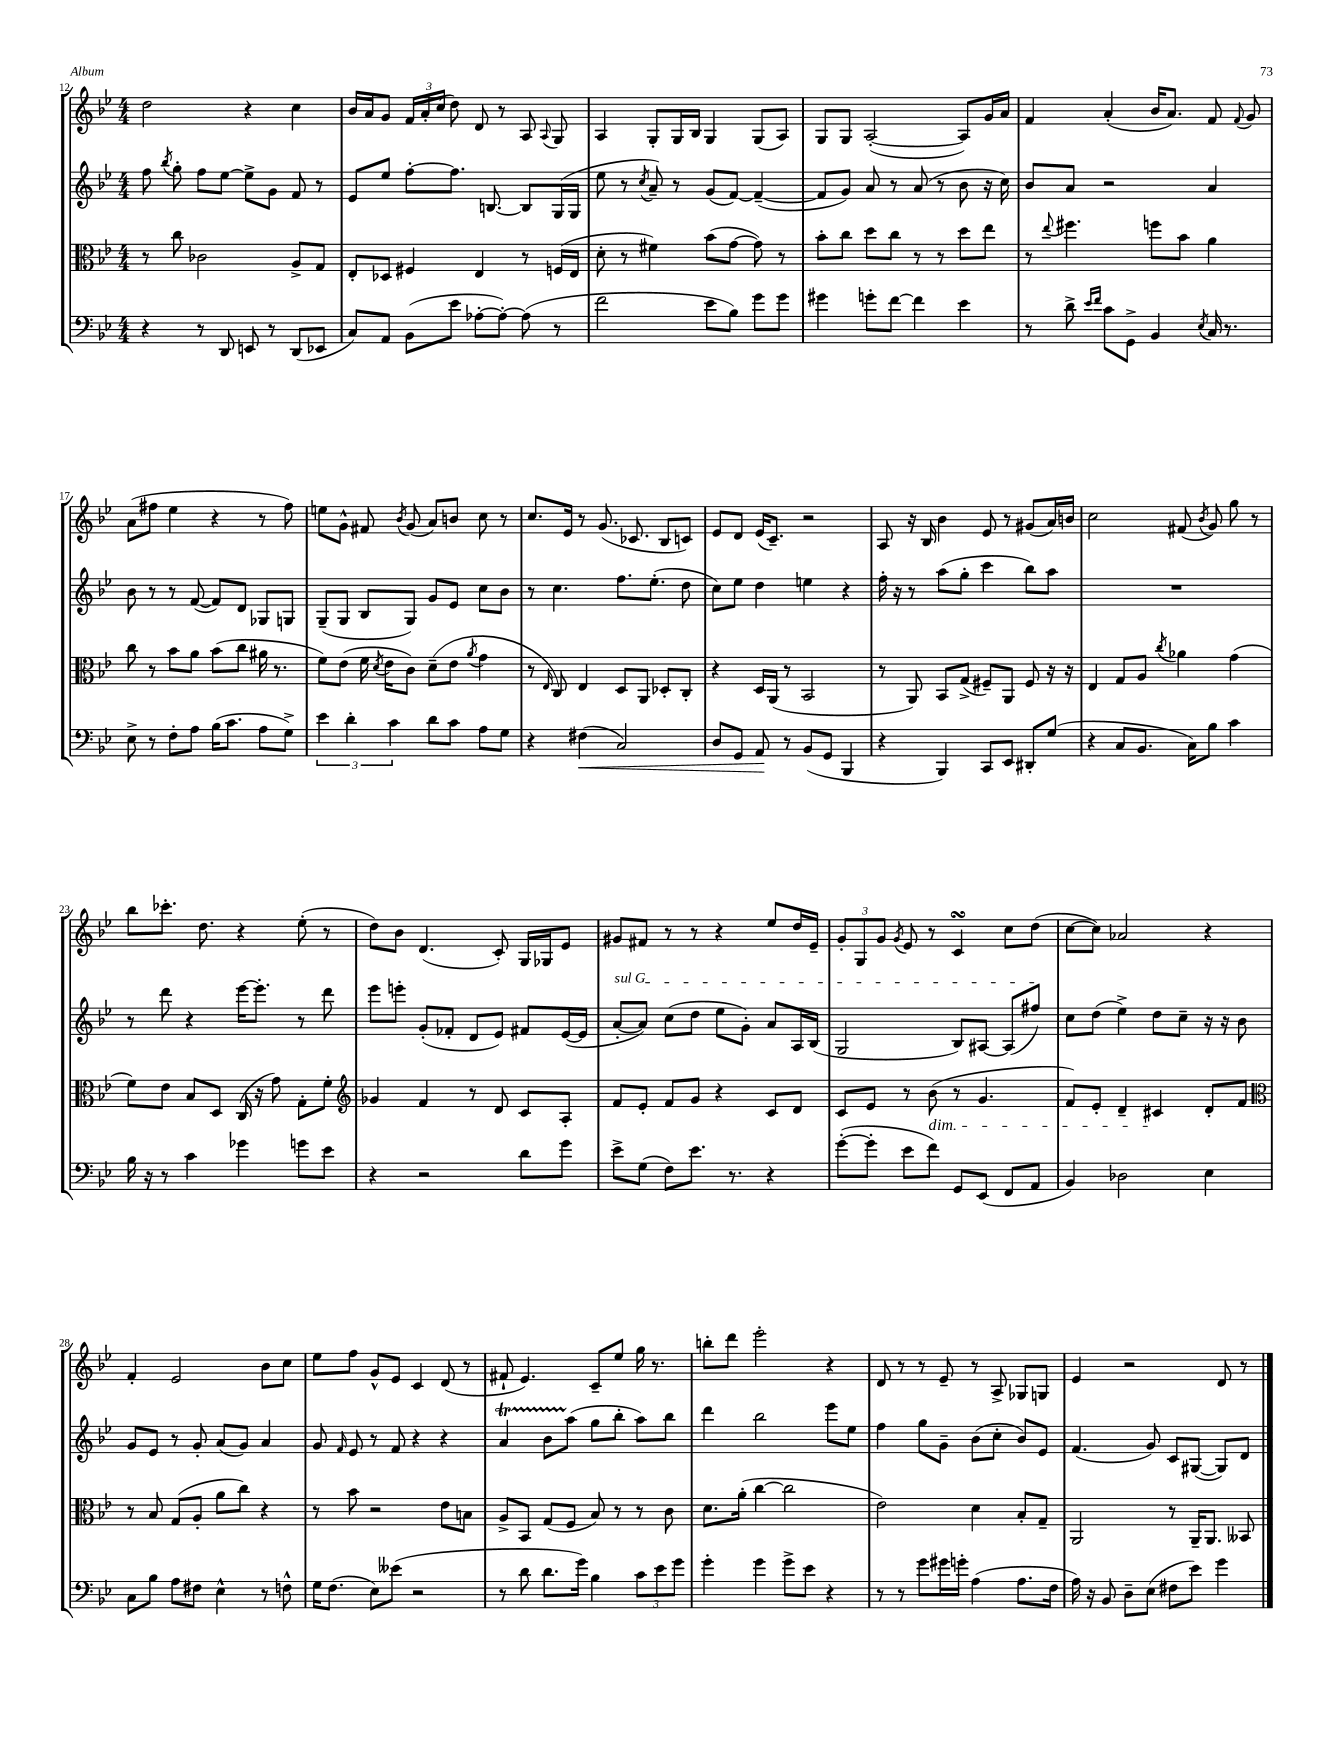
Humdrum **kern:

**kern	**dynam	**kern	**kern	**kern
*part4	*part4	*part3	*part2	*part1
*staff4	*staff4	*staff3	*staff2	*staff1
*clefF4	*	*clefC3	*clefG2	*clefG2
*k[b-e-]	*	*k[b-e-]	*k[b-e-]	*k[b-e-]
*M4/4	*	*M4/4	*M4/4	*M4/4
=12	=12	=12	=12	=12
4r	.	8r	8ff\	2dd\
.	.	.	8qbb-/	.
.	.	8cc\	8gg'\	.
8r	.	2c-X\	8ff\L	.
8DD/	.	.	[8ee-\J	.
8EEn/	.	.	8ee-^\L]	4r
8r	.	.	8g\J	.
(8DD/L	.	8A^/L	8f/	4cc\
8EE-X/J	.	8G/J	8r	.
=13	=13	=13	=13	=13
8C/L)	.	8E-'/L	8e-/L	16b-/LL
.	.	.	.	16a/J
8AA/J	.	8D-X/J	8ee-/J	8g/J
(8BB-\L	.	4F#X/	[8ff'\L	24f/LL
.	.	.	.	24a'/
.	.	.	.	(24cc/JJ
8e-\J	.	.	8.ff\J]	8dd\)
[8A-X'\L	.	4E-/	.	8d/
.	.	.	[8.Bn/	.
8A-'\J_)	.	.	.	8r
(8A-\]	.	8r	8B/L]	8A/
.	.	.	.	8qqA/
8r	.	(16Fn/LL	(16G/L	8G/
.	.	16E-/JJ	16G/JJ	.
=14	=14	=14	=14	=14
2f\	.	8d'\	8ee-\	4A/
.	.	8r	8r	.
.	.	.	8qcc/	.
.	.	4f#X\)	8a~/)	8G'/L
.	.	.	8r	16G/L
.	.	.	.	16B-/JJ
8e-\L	.	(8b-\L	(8g/L	4G/
8B-\J)	.	[8g\J	[8f/J)	.
8g\L	.	8g\])	(4f~/_	(8G/L
8g\J	.	8r	.	8A/J)
=15	=15	=15	=15	=15
4g#X\	.	8b-'\L	8f/L]	8G/L
.	.	8cc\J	8g/J)	8G/J
8gn'\L	.	8dd\L	8a/	([2A'/
[8f\J	.	8cc\J	8r	.
4f\]	.	8r	(8a/	.
.	.	8r	8r	.
4e-\	.	8dd\L	8b-\	8A/L])
.	.	8ee-\J	16r	16g/L
.	.	.	16cc\)	16a/JJ
=16	=16	=16	=16	=16
8r	.	8r	8b-/L	4f/
.	.	8qqee-/	.	.
8d^\	.	4.ff#X\	8a/J	.
16qqe-/LL	.	.	.	.
16qqf/JJ	.	.	.	.
8c\L	.	.	2r	(4a'/
8GG^\J	.	.	.	.
4BB-/	.	8ffn\L	.	16b-/KL
.	.	.	.	8.a/J)
.	.	8b-\J	.	.
8qE-/	.	.	.	.
16C/	.	4a\	4a/	8f/
8.r	.	.	.	.
.	.	.	.	8qqf/
.	.	.	.	8g/
!!LO:LB:g=z
=17	=17	=17	=17	=17
8E-^\	.	8cc\	8b-\	(8a\L
8r	.	8r	8r	8ff#X\J
8F'\L	.	8b-\L	8r	4ee-\
8A\J	.	8a\J	([8f/	.
(16B-\KL	.	(8b-\L	8f/L])	4r
8.c\J	.	.	.	.
.	.	8cc\J	8d/J	.
8A\L	.	16a#X\	8G-X/L	8r
.	.	8.r	.	.
8G^\J)	.	.	8Gn/J	8ff#\)
=18	=18	=18	=18	=18
6e-\	.	8f\L)	(8G~/L	8een\L
.	.	(8e-\J	8G/J	8g^^\J
6d'\	.	.	.	.
.	.	16f\	8B-/L	8f#X/
.	.	8qd/	.	.
.	.	16e-\KL	.	.
6c\	.	.	.	.
.	.	.	.	8qb-/
.	.	8c\J)	8G/J)	(8g/
8d\L	.	(8d~\L	8g/L	8a/L)
8c\J	.	8e-\J	8e-/J	8bn/J
.	.	8qa/	.	.
8A\L	.	4g\	8cc\L	8cc\
8G\J	.	.	8b-\J	8r
=19	=19	=19	=19	=19
4r	.	8r	8r	8.cc/L
.	.	16qqE-/	.	.
.	.	8C/)	4.cc\	.
.	.	.	.	16e-/Jk
!	!LO:HP:b	!	!	!
(4F#X\	<	4E-/	.	8r
.	.	.	.	(8.g/
2C/)	.	8D/L	8.ff\L	.
.	.	.	.	8.c-X/
.	.	8AA/J	.	.
.	.	.	(8.ee-'\J	.
.	.	8D-X'/L	.	8B-/L
.	.	8C'/J	8dd\	8cn/J)
=20	=20	=20	=20	=20
8D/L	.	4r	8cc\L)	8e-/L
8GG/J	.	.	8ee-\J	8d/J
8AA/	.	16D/LL	4dd\	(16e-/KL
.	.	(16AA/JJ	.	8.c~/J)
8r	[	8r	.	.
(8BB-/L	.	2BB-/	4een\	2r
8GG/J	.	.	.	.
4BBB-/	.	.	4r	.
=21	=21	=21	=21	=21
4r	.	8r	16ff'\	8A/
.	.	.	16r	.
.	.	8AA/)	8r	16r
.	.	.	.	16B-/
4BBB-/)	.	8BB-/L	(8aa\L	4b-\
.	.	(8G^/J	8gg'\J	.
8CC/L	.	8F#X~/L)	4ccc\	8e-/
8EE-/J	.	8AA/J	.	8r
8DD#X'/L	.	8F#/	8bb-\L)	(8g#X/L
(8G/J	.	16r	8aa\J	16a/L)
.	.	16r	.	16bn/JJ
=22	=22	=22	=22	=22
4r	.	4E-/	1r	2cc\
8C/L	.	8G/L	.	.
8.BB-/J	.	8A/J	.	.
.	.	8qcc/	.	.
.	.	4a-X\	.	(8f#X/
16C\KL)	.	.	.	.
.	.	.	.	8qb-/
8B-\J	.	.	.	8g/)
4c\	.	(4g\	.	8gg\
.	.	.	.	8r
!!LO:LB:g=z
=23	=23	=23	=23	=23
16B-\	.	8f\L)	8r	8bb-\L
16r	.	.	.	.
8r	.	8e-\J	8ddd\	8.ccc-X'\J
4c\	.	8B-/L	4r	.
.	.	.	.	8.dd\
.	.	8D/J	.	.
4g-X\	.	(16C/	[16eee-\KL	4r
.	.	16r	8.eee-'\J]	.
.	.	8g\)	.	.
8gn\L	.	8G'\L	8r	(8ee-'\
8e-\J	.	8f'\J	8ddd\	8r
=24	=24	=24	=24	=24
*	*	*clefG2	*	*
4r	.	4g-X/	8eee-\L	8dd\L)
.	.	.	8eeen'\J	8b-\J
2r	.	4f/	(8g'/L	(4.d/
.	.	.	8f-X'/J	.
.	.	8r	8d/L	.
.	.	8d/	8e-/J)	8c'/)
8d\L	.	8c/L	8f#X/L	16G/LL
.	.	.	.	16G-X/J
8g\J	.	8A'/J	([16e-/L	8e-/J
.	.	.	16e-/JJ]	.
=25	=25	=25	=25	=25
!	!	!	!LO:TX:a:i:t=sul G	!
8e-^\L	.	8f/L	[8a'/L	8g#X/L
(8G\J	.	8e-'/J	8a/J])	8f#X/J
8F\L)	.	8f/L	(8cc\L	8r
8.e-\J	.	8g/J	8dd\J	8r
.	.	4r	8ee-\L	4r
8.r	.	.	.	.
.	.	.	8g'\J)	.
4r	.	8c/L	8a/L	8ee-/L
.	.	8d/J	16A/L	16dd/L
.	.	.	(16B-/JJ	16e-~/JJ
=26	=26	=26	=26	=26
([8g'\L	.	8c/L	2G/	12g'/L
.	.	.	.	12G/
8g'\J]	.	8e-/J	.	.
.	.	.	.	12g/J
.	.	.	.	8qg/
8e-\L	.	8r	.	8e-/
!	!	!LO:TX:b:i:t=dim.	!	!
8f\J)	.	(8b-\	.	8r
8GG/L	.	8r	8B-/L)	4csSSS/
(8EE-/J	.	4.g/	[8A#X/J	.
8FF/L	.	.	(8A#/L]	8cc\L
8AA/J	.	.	8ff#X/J)	(8dd\J
=27	=27	=27	=27	=27
4BB-/)	.	8f/L)	8cc\L	[8cc\L
.	.	8e-'/J	(8dd\J	8cc\J])
2D-X\	.	4d~/	4ee-^\)	2a-X/
.	.	4c#X/	8dd\L	.
.	.	.	8cc~\J	.
4E-\	.	8d'/L	16r	4r
.	.	.	16r	.
.	.	8f/J	8b-\	.
!!LO:LB:g=z
=28	=28	=28	=28	=28
*	*	*clefC3	*	*
8C\L	.	8r	8g/L	4f'/
8B-\J	.	8B-/	8e-/J	.
8A\L	.	(8G/L	8r	2e-/
8F#X\J	.	8A'/J	8g'/	.
4E-^^\	.	8a\L	(8a/L	.
.	.	8cc\J)	8g/J)	.
8r	.	4r	4a/	8b-\L
8Fn^^\	.	.	.	8cc\J
=29	=29	=29	=29	=29
16G\KL	.	8r	8g/	8ee-\L
(8.F\J	.	.	.	.
.	.	.	16qqf/	.
.	.	8b-\	8e-/	8ff\J
8E-\L)	.	2r	8r	8g^^/L
(8e--X\J	.	.	8f/	8e-/J
2r	.	.	4r	4c/
.	.	8e-\L	4r	(8d/
.	.	8Bn\J	.	8r
=30	=30	=30	=30	=30
8r	.	8A^/L	4at/	8f#X`/
8d\	.	8BB-/J	.	4.e-/)
8.d\L	.	(8G/L	8b-TTT\L	.
.	.	8F/J	(8aa\J	.
16g\Jk)	.	.	.	.
4B-\	.	8B-/)	8gg\L	8c~/L
.	.	8r	8bb-'\J	8ee-/J
12c\L	.	8r	8aa\L)	16gg\
.	.	.	.	8.r
12e-\	.	.	.	.
.	.	8c\	8bb-\J	.
12g\J	.	.	.	.
=31	=31	=31	=31	=31
4g'\	.	8.d\L	4ddd\	8bbn'\L
.	.	.	.	8ddd\J
.	.	(16a'\Jk	.	.
4g\	.	[4cc\	2bb-\	2eee-'\
8g^\L	.	2cc\]	.	.
8e-\J	.	.	.	.
4r	.	.	8eee-\L	4r
.	.	.	8ee-\J	.
=32	=32	=32	=32	=32
8r	.	2e-\)	4ff\	8d/
8r	.	.	.	8r
8g\L	.	.	8gg\L	8r
16g#X\L	.	.	8g~\J	8e-~/
16gn'\JJ	.	.	.	.
(4A\	.	4d\	(8b-\L	8r
.	.	.	8cc'\J	8A^/
8.A\L	.	8B-'/L	8b-/L)	8G-X/L
.	.	8G~/J	8e-/J	8Gn/J
16F\Jk	.	.	.	.
=33	=33	=33	=33	=33
16A\)	.	2AA/	(4.f/	4e-/
16r	.	.	.	.
8BB-/	.	.	.	.
8D~\L	.	.	.	2r
(8E-\J	.	.	8g/)	.
8F#X\L	.	8r	8c/L	.
8e-\J)	.	16AA~/KL	([8G#X/J	.
.	.	8.AA/J	.	.
4g\	.	.	8G#/L])	8d/
.	.	8BB--X/	8d/J	8r
==	==	==	==	==
*-	*-	*-	*-	*-
